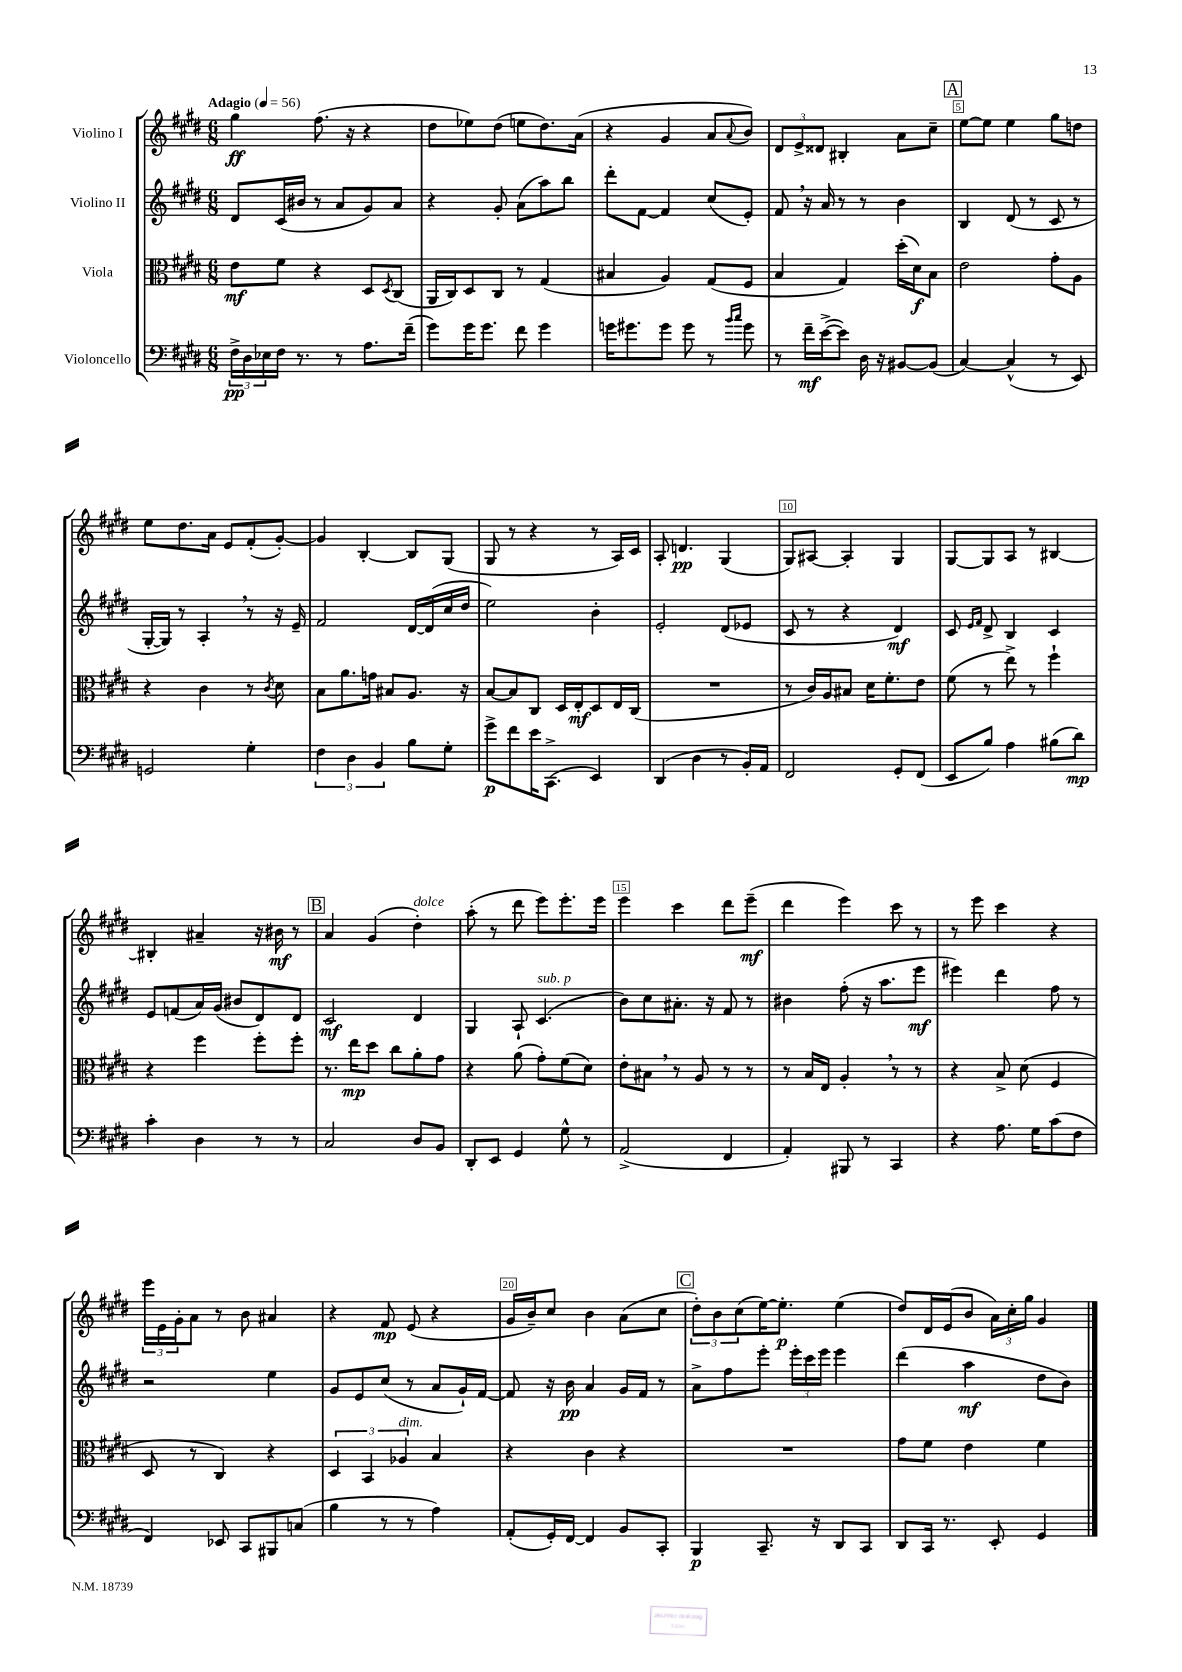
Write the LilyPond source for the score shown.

<<
\new StaffGroup <<
\new Staff = "s0" \with { instrumentName = "Violino I" } {
    \clef treble \key e \major \numericTimeSignature \time 6/8 \tempo "Adagio" 4 = 56
    gis''4\ff fis''8.( r16 r4 |
    dis''8 ees''8) dis''8( e''8 dis''8.) a'16( |
    r4 gis'4 a'8 \appoggiatura { a'8 } b'8) |
    \tuplet 3/2 { dis'8 e'8-> disis'8 } bis4-. a'8 cis''8-- |
    \mark \markup { \box "A" } e''8~ e''8 e''4 gis''8 d''8 |
    e''8 dis''8. a'16 e'8 fis'8-.( gis'8~-.) |
    gis'4 b4~-. b8 gis8( |
    gis8 r8 r4 r8 a16) cis'16 |
    a8-. d'4.\pp gis4( |
    gis8) ais8~ ais4-. gis4 |
    gis8~ gis8 a8 r8 bis4~ |
    bis4-. ais'4-- r16 bis'16\mf r8 |
    \mark \markup { \box "B" } a'4 gis'4( dis''4-.^\markup { \italic "dolce" }) |
    a''8-.( r8 dis'''8 e'''8) e'''8.-. e'''16 |
    e'''4 cis'''4 dis'''8 e'''8--\mf( |
    dis'''4 e'''4) cis'''8 r8 |
    r8 e'''8 cis'''4 r4 |
    \tuplet 3/2 { e'''16 e'16 gis'16-. } a'8 r8 b'8 ais'4 |
    r4 fis'8\mp e'8( r4 |
    gis'16 b'16--) cis''8 b'4 a'8( cis''8 |
    \mark \markup { \box "C" } \tuplet 3/2 { dis''8-.) b'8 cis''8( } e''16~) e''8.-.\p e''4( |
    dis''8) dis'16 e'16( b'8 \tuplet 3/2 { a'16) cis''16-. gis''16 } gis'4 \bar "|." |
}
\new Staff = "s1" \with { instrumentName = "Violino II" } {
    \clef treble \key e \major \numericTimeSignature \time 6/8
    dis'8 cis'16( bis'16 r8 a'8 gis'8) a'8 |
    r4 gis'8-. a'8( a''8) b''8 |
    dis'''8-. fis'8~ fis'4 cis''8( e'8-.) |
    fis'8 \breathe r16 a'16 r8 r8 b'4 |
    \mark \markup { \box "A" } b4 dis'8( r8 cis'8 r8 |
    gis16~-. gis16) r8 a4-. \breathe r8 r16 e'16-- |
    fis'2 dis'16~ dis'16( cis''16 dis''16 |
    e''2) b'4-. |
    e'2-. dis'8( ees'8 |
    cis'8 r8 r4 dis'4\mf) |
    cis'8 \grace { e'16 fis'16 } dis'8-> b4 cis'4 |
    e'8 f'8( a'16) gis'16( bis'8 dis'8) dis'8 |
    \mark \markup { \box "B" } cis'2\mf dis'4 |
    gis4 a8-! cis'4.^\markup { \italic "sub. p" }( |
    b'8) cis''8 ais'8.-. r16 fis'8 r8 |
    bis'4 fis''8-.( r16 a''8. e'''8\mf |
    eis'''4) dis'''4 fis''8 r8 |
    r2 e''4 |
    gis'8 e'8 cis''8( r8 a'8 gis'16-!) fis'16~ |
    fis'8 r16 b'16\pp a'4 gis'16 fis'16 r8 |
    \mark \markup { \box "C" } a'8-> fis''8 e'''8-. \tuplet 3/2 { e'''16-. cis'''16 e'''16 } e'''4 |
    dis'''4( a''4\mf dis''8 b'8) \bar "|." |
}
\new Staff = "s2" \with { instrumentName = "Viola" } {
    \clef alto \key e \major \numericTimeSignature \time 6/8
    e'8\mf fis'8 r4 dis8 \acciaccatura { dis8 } cis8( |
    a,16 cis16) dis8 cis8 r8 gis4( |
    bis4 a4) gis8( fis8 |
    b4 gis4) dis''16-.( dis'16\f) b8 |
    \mark \markup { \box "A" } e'2 gis'8-. a8 |
    r4 cis'4 r8 \acciaccatura { cis'8 } dis'8 |
    b8 a'8. g'16 bis8 a8. r16 |
    b8~ b8 cis8 dis16 e16-.\mf dis8 e16 cis16( |
    R2. |
    r8 cis'16) a16 bis8 dis'16 fis'8.-. e'8 |
    fis'8( r8 e''8->) r8 fis''4-! |
    r4 fis''4 fis''8-. fis''8-. |
    \mark \markup { \box "B" } r8. e''16\mp dis''8 cis''8 a'8-. gis'8 |
    r4 a'8( gis'8-.) fis'8( dis'8) |
    e'8-. bis8 \breathe r8 a8 r8 r8 |
    r8 b16 e16 a4-. \breathe r8 r8 |
    r4 b8-> dis'8( fis4 |
    dis8 r8 cis4) r4 |
    \tuplet 3/2 { dis4 b,4 aes4^\markup { \italic "dim." } } b4 |
    r4 cis'4 r4 |
    \mark \markup { \box "C" } R2. |
    gis'8 fis'8 e'4 fis'4 \bar "|." |
}
\new Staff = "s3" \with { instrumentName = "Violoncello" } {
    \clef bass \key e \major \numericTimeSignature \time 6/8
    \tuplet 3/2 { fis16->\pp dis16 ees16 } fis16 r8. r8 a8. fis'16--( |
    gis'8) gis'16 gis'8. fis'8 gis'4 |
    g'16 gis'8. gis'8 gis'8 r8 \grace { b'16 cis''16 } gis'8 |
    r8 fis'16--\mf e'16~->( e'8) dis16 r16 bis,8~ bis,8( |
    \mark \markup { \box "A" } cis4~) cis4-^( r8 e,8) |
    g,2 gis4-. |
    \tuplet 3/2 { fis4 dis4 b,4 } b8 gis8-. |
    gis'8->\p fis'8 e'16 cis,8.->( e,4) |
    dis,4( dis4 r8 b,16-.) a,16 |
    fis,2 gis,8-. fis,8( |
    e,8 b8) a4 bis8( dis'8\mp) |
    cis'4-. dis4 r8 r8 |
    \mark \markup { \box "B" } cis2 dis8 b,8 |
    dis,8-. e,8 gis,4 gis8-^ r8 |
    a,2->( fis,4 |
    a,4-.) bis,,8 r8 cis,4 |
    r4 a8. gis16 cis'8( fis8 |
    fis,4) ees,8 cis,8 bis,,8 c8( |
    b4 r8 r8 a4) |
    a,8-.( gis,16-.) fis,16~ fis,4 b,8 cis,8-. |
    \mark \markup { \box "C" } b,,4\p cis,8.-- r16 dis,8 cis,8 |
    dis,8 cis,16 r8. e,8-. gis,4 \bar "|." |
}
>>
>>
\layout { \context { \Score \override BarNumber.break-visibility = ##(#f #t #t) barNumberVisibility = #(every-nth-bar-number-visible 5) \override BarNumber.stencil = #(make-stencil-boxer 0.1 0.3 ly:text-interface::print) } }
